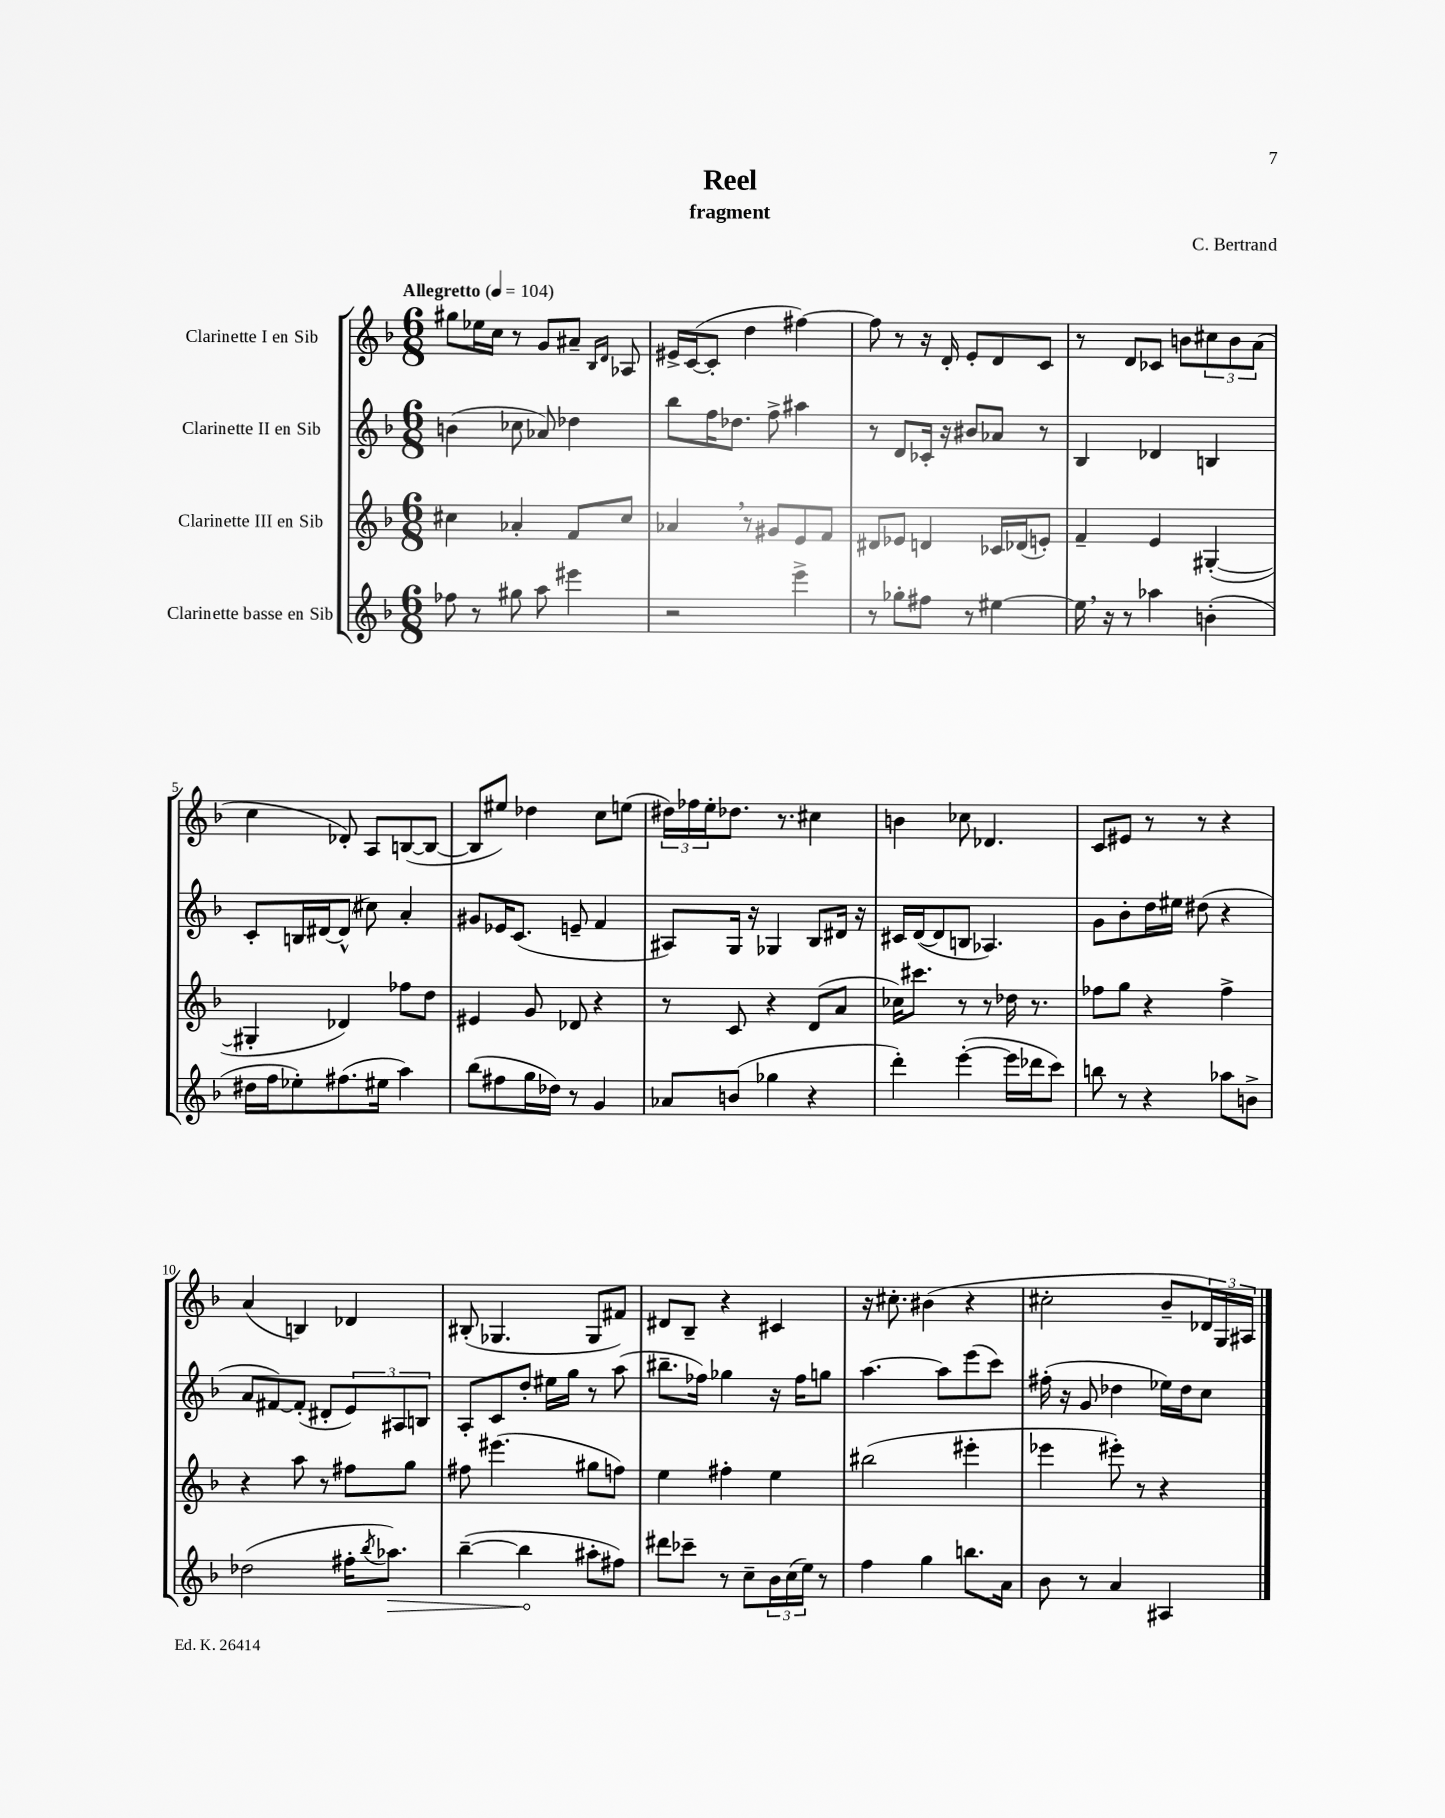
\header { title = "Reel" composer = "C. Bertrand" subtitle = "fragment" }
<<
\new StaffGroup <<
\new Staff = "s0" \with { instrumentName = "Clarinette I en Sib" } {
    \clef treble \key f \major \numericTimeSignature \time 6/8 \tempo "Allegretto" 4 = 104
    gis''8 ees''16 c''16 r8 g'8 ais'8-- \grace { bes16 d'16 } aes8 |
    eis'16-> c'16~( c'8-. d''4 fis''4~) |
    fis''8 r8 r16 d'16-. e'8-. d'8 c'8 |
    r8 d'8 ces'8 b'8 \tuplet 3/2 { cis''8 b'8 a'8( } |
    c''4 des'8-.) a8 b8~( b8~ |
    b8 eis''8) des''4 c''8 e''8( |
    \tuplet 3/2 { dis''16) fes''16 e''16-. } des''8. r8. cis''4 |
    b'4 ces''8 des'4. |
    c'8 eis'8 r8 r8 r4 |
    a'4( b4) des'4 |
    bis8-.( ges4. ges8 fis'8) |
    dis'8 bes8-- r4 cis'4 |
    r16 cis''8.-. bis'4( r4 |
    cis''2-. bes'8-- \tuplet 3/2 { des'16) g16 ais16 } \bar "|." |
}
\new Staff = "s1" \with { instrumentName = "Clarinette II en Sib" } {
    \clef treble \key f \major \numericTimeSignature \time 6/8
    b'4( ces''8 aes'8) des''4 |
    bes''8 f''16 des''8. f''8-> ais''4 |
    r8 d'8 ces'16-. r16 bis'8 aes'8 r8 |
    bes4 des'4 b4 |
    c'8-. b16 dis'16~ dis'8-^( cis''8) a'4-. |
    gis'8 ees'16 c'8.( e'8-- f'4 |
    ais8) g16 r16 ges4 bes8 dis'16 r16 |
    cis'16 d'16~( d'8 b8 aes4.) |
    g'8 bes'8-. d''16 eis''16 dis''8( r4 |
    a'8 fis'8~) fis'8-.( dis'8-. \tuplet 3/2 { e'8) ais8 b8 } |
    a8-. c'8 d''8-. eis''16 g''16 r8 a''8( |
    bis''8.-- fes''16) ges''4 r16 fes''16 g''8 |
    a''4.~ a''8 e'''8( c'''8) |
    fis''16-.( r16 g'8 des''4 ees''16) des''16 c''8 \bar "|." |
}
\new Staff = "s2" \with { instrumentName = "Clarinette III en Sib" } {
    \clef treble \key f \major \numericTimeSignature \time 6/8
    cis''4 aes'4-. f'8 cis''8 |
    aes'4 \breathe r8 gis'8 e'8 f'8 |
    dis'8 ees'8 d'4 ces'16 des'16( e'8-.) |
    f'4-- e'4 gis4~-.( |
    gis4-. des'4) fes''8 d''8 |
    eis'4 g'8 des'8 r4 |
    r8 c'8 r4 d'8( a'8 |
    ces''16) cis'''8. r8 r8 des''16 r8. |
    fes''8 g''8 r4 fes''4-> |
    r4 a''8 r8 fis''8 g''8 |
    fis''8 eis'''4.( gis''8 f''8) |
    e''4 fis''4-. e''4 |
    bis''2( eis'''4-. |
    ees'''4 eis'''8-.) r8 r4 \bar "|." |
}
\new Staff = "s3" \with { instrumentName = "Clarinette basse en Sib" } {
    \clef treble \key f \major \numericTimeSignature \time 6/8
    fes''8 r8 gis''8 a''8 eis'''4 |
    r2 e'''4-> |
    r8 ges''8-. fis''8 r8 eis''4~ |
    eis''16 \breathe r16 r8 aes''4 b'4-.( |
    dis''16 f''16 ees''8-.) fis''8.( eis''16 a''4) |
    bes''8( fis''8 g''16 des''16) r8 g'4 |
    aes'8 b'8( ges''4 r4 |
    d'''4-.) e'''4~-.( e'''16 des'''16 c'''8) |
    b''8 r8 r4 aes''8 b'8-> |
    des''2( fis''16-. \acciaccatura { bes''8 } \once \override Hairpin.circled-tip = ##t aes''8.\>) |
    bes''4~--( bes''4\! ais''8-. fis''8) |
    dis'''8 ces'''8-- r8 c''8-- \tuplet 3/2 { bes'16 c''16( e''16) } r8 |
    f''4 g''4 b''8. a'16 |
    bes'8 r8 a'4 ais4 \bar "|." |
}
>>
>>
